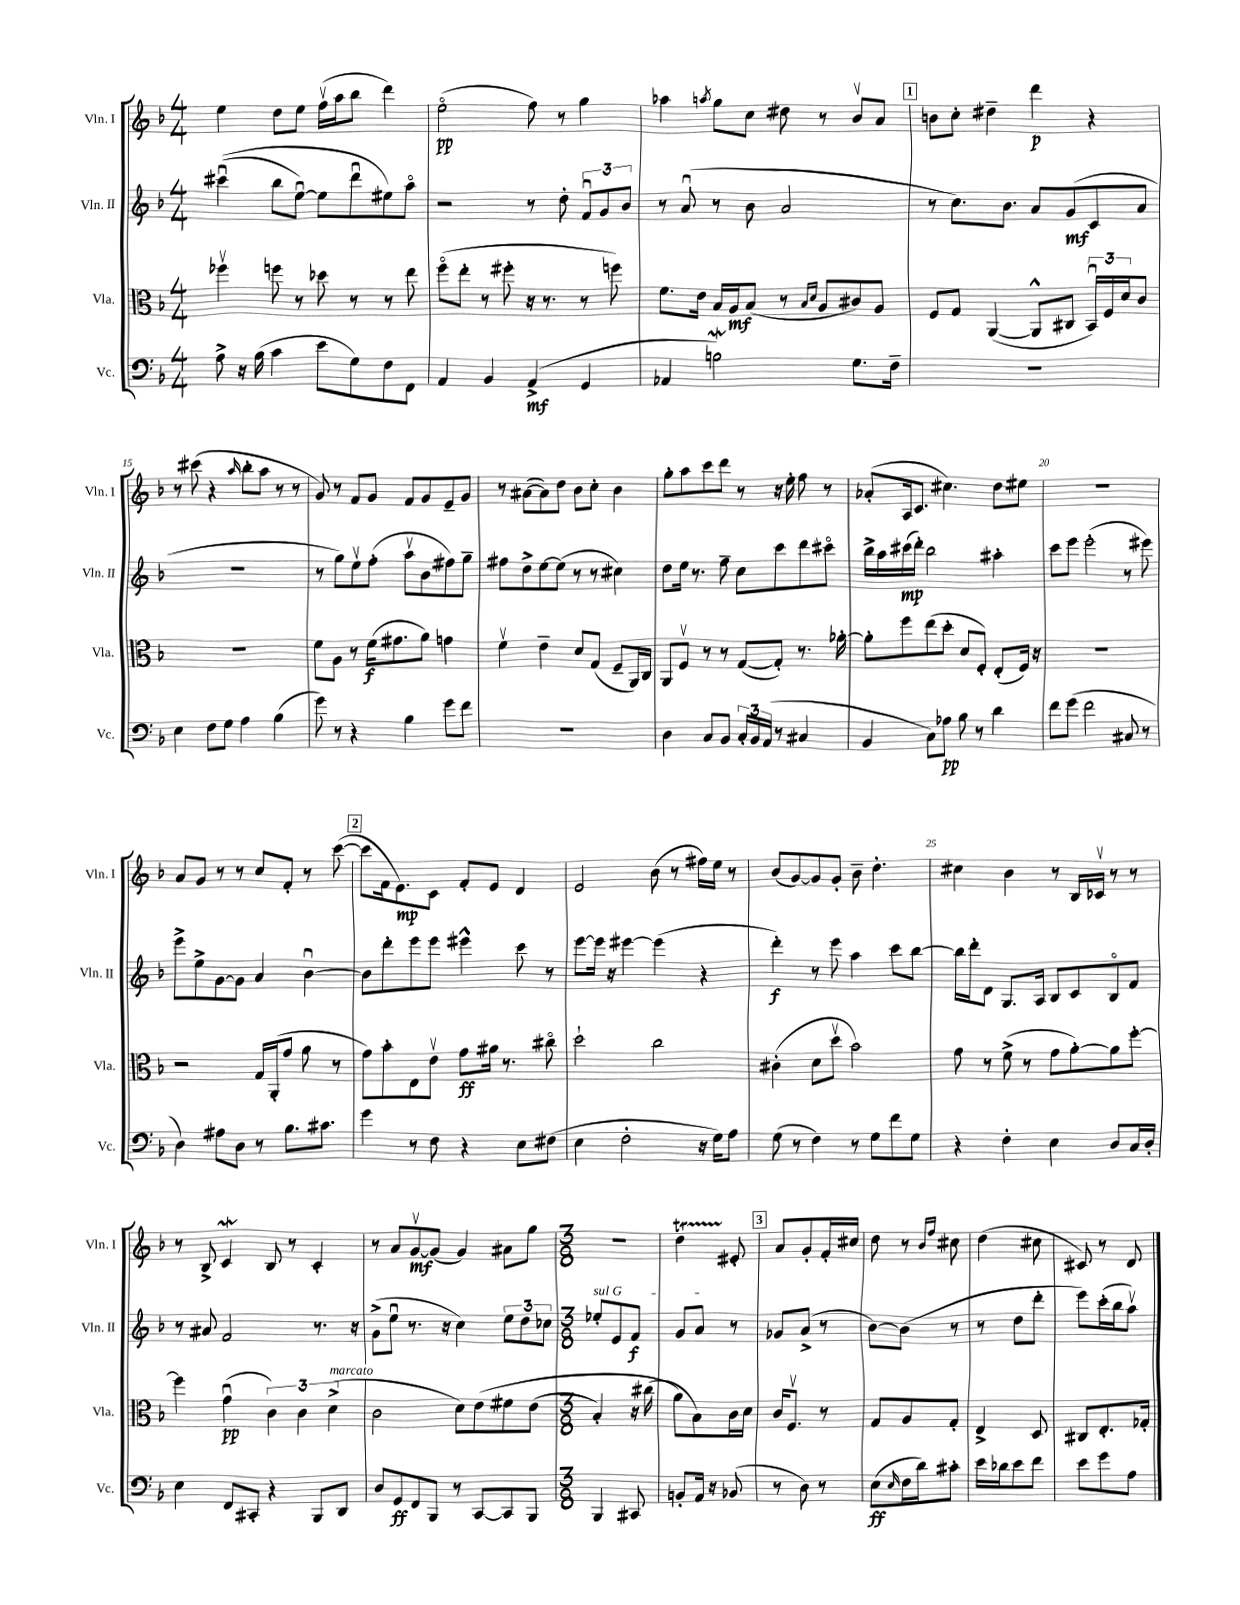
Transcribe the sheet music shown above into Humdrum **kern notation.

**kern	**kern	**kern	**kern
*staff4	*staff3	*staff2	*staff1
*clefF4	*clefC3	*clefG2	*clefG2
*k[b-]	*k[b-]	*k[b-]	*k[b-]
*M4/4	*M4/4	*M4/4	*M4/4
8A^	4ff-v	&((4ccc#u	4ee
16r	.	.	.
(16B-	.	.	.
4c	8ff	8bb-	8dd
.	8r	[8eeu)	8ee
8e	8dd-	8ee]	(16ffv
.	.	.	16aa
8G)	8r	8dddu	8bb-
8F	8r	8ee#&)	4ddd)
8FF	8ee	8aao	.
=	=	=	=
4AA	(8ffo	2r	(2eeo
.	8ee'	.	.
4BB-	8r	.	.
.	8ff#'	.	.
(4AA^	16r	8r	8ff)
.	8.r	.	.
.	.	8dd'	8r
4GG	8r	12fu	4gg
.	.	12g	.
.	8ff)	.	.
.	.	12b-	.
=	=	=	=
4AA-	8.f	8r	4aa-
.	.	(8au	.
.	16e	.	.
.	.	.	8qaa
2B)	16B-	8r	8gg
.	16A	.	.
.	(8B-	8b-	8cc
.	8r	2a	8dd#
.	16qqB-	.	.
.	16qqd	.	.
.	8A	.	8r
8.G	8c#)	.	8b-v
.	8A	.	8a
16F~	.	.	.
=	=	=	=
1r	8F	8r	8b
.	8G	8.cc)	8cc'
.	([4AA	.	4dd#~
.	.	8.b-	.
.	8AA^^]	8a	4ddd
.	8C#	(8g	.
.	24BB-u)	8c	4r
.	24F	.	.
.	24d	.	.
.	8c	8a	.
=	=	=	=
4E	1r	1r	8r
.	.	.	(8ccc#
8F	.	.	4r
8G	.	.	.
.	.	.	16qqaa
4A	.	.	8bb-'
.	.	.	8aa
(4B-	.	.	8r
.	.	.	8r
=	=	=	=
8g)	8f	8r	8g)
8r	8A	8gg)	8r
4r	8r	8eev	8f
.	(16f	(8ff'	8g
.	8.g#	.	.
4B-	.	8aav	8f
.	8a)	8b-	8g
8g	4g	8ff#)	8e~
8f	.	8gg~	8g
=	=	=	=
1r	4fv	8ff#	8r
.	.	8dd^	([8a#
.	4e~	[8ee	8a#])
.	.	(8ee]	8dd
.	8d	8r	8b-
.	(8G	8r	8cc'
.	8F~	4cc#)	4b-
.	16AA)	.	.
.	16C	.	.
=	=	=	=
4D	8AA	8dd	8gg'
.	8Fv	16ee	8aa
.	.	8.r	.
8C	8r	.	8ccc
8BB-	8r	8ff~	8ddd
24C'	([8G	8cc	8r
24BB-	.	.	.
(24AA	.	.	.
8r	8G'])	8ccc	16r
.	.	.	16ee'
4C#	8.r	8ddd	8ff
.	.	8ccc#o	8r
.	[16a-'	.	.
=	=	=	=
4BB-	8a-']	16bb-^	(8a-'
.	.	16aa	.
.	8ff	(16ccc#	16A
.	.	16ddd')	8.c
8C)	(8ee	2bb-	.
8A-	8dd'	.	4.cc#)
8B-	8d	.	.
8r	8F')	.	.
4d	(8E'	4aa#'	8dd
.	16F)	.	8ee#
.	16r	.	.
=	=	=	=
8f	1r	8ccc	1r
(8g	.	8eee	.
2f	.	(2eee'	.
8C#	.	8r	.
8r	.	8eee#)	.
=	=	=	=
4D)	2r	8eee^	8a
.	.	8ee^	8g
8A#	.	[8g	8r
8D	.	8g]	8r
8r	16G	4a	8cc
.	(16AA'	.	.
8.B-	8g	.	8f'
.	8a	[4b-u	8r
8.c#	.	.	.
.	8r	.	([8ccc
=	=	=	=
4g	8g)	8b-]	8ccc]
.	8b-'	8ddd'	16f
.	.	.	8.e)
8r	8E	8eee	.
8F	8ev	8eee	8c
4r	8g	4eee#^^	8f'
.	16a#	.	8e
.	8.r	.	.
8E	.	8ccc	4d
(8F#	8cc#o	8r	.
=	=	=	=
4E	2dd`	[8eee	2e
.	.	16eee]	.
.	.	16r	.
2F'	.	[4eee#	.
.	2cc	(4eee#]	(8b-
.	.	.	8r
16r	.	4r	16ff#)
16G)	.	.	16ee
8A	.	.	8r
=	=	=	=
(8G	(4c#'	4ddd')	(8b-
8r	.	.	[8g)
4F)	8d	8r	8g]
.	8ddv	8eee	8g'
8r	2b-)	4aa	8b-~
8G	.	.	4.dd'
8f	.	8ccc	.
8G	.	[8bb-	.
=	=	=	=
4r	8g	16bb-]	4cc#
.	.	16ddd'	.
.	8r	8d	.
4F'	(8f^	8.G	4b-
.	8r	.	.
.	.	16A	.
4E	8g	8B-	8r
.	[8a')	8c	16B-
.	.	.	16c-v
8D	8a]	8B-o	8r
16C	[8ff'	8f	8r
16D'	.	.	.
=	=	=	=
4E	4ff]	8r	8r
.	.	8a#	8B-^
8FF	(4gu	2f	4c
8CC#'	.	.	.
4r	6c)	.	8B-
.	.	.	8r
.	6c	.	.
8BBB-	.	8.r	4c'
.	(6d^	.	.
8DD	.	.	.
.	.	16r	.
=	=	=	=
8D	2c	(8g^	8r
8GG	.	8eeu	8a
8FF	.	8.r	[8gv
8BBB-	.	.	(8g]
.	.	16r	.
8r	8d)	4cc)	4g)
[8CC	&(8e	.	.
8CC]	8f#	12ee	8a#
.	.	12dd	.
8BBB-	(8e	.	8gg
.	.	12cc-	.
=	=	=	=
*M3/8	*M3/8	*M3/8	*M3/8
4BBB-	4B-')	8ee-'	4.r
.	.	8e	.
8CC#	16r	8f	.
.	(16cc#	.	.
=	=	=	=
8BB'	8a&)	8g	4dd
16AA	8B-)	8a	.
16r	.	.	.
(8BB-	16c	8r	8e#'
.	16d	.	.
=	=	=	=
8r	16c	8g-	8a
.	8.Fv	.	.
8D)	.	(8a^	8g'
8r	8r	8r	16f'
.	.	.	16cc#
=	=	=	=
(8E	8G	[8b-)	8dd
16qqE	.	.	.
16F	8A	(8b-]	8r
16d)	.	.	.
.	.	.	16qqb-
.	.	.	16qqff
8c#'	8G'	8r	8cc#
=	=	=	=
16e	4E^	8r	(4dd
16d-	.	.	.
8e	.	8dd	.
8f	8D	8ddd'	8cc#
=	=	=	=
8e	8C#	8eee)	8c#)
8g	8.E'	(16ccc'	8r
.	.	16bb-	.
8A	.	8aav)	8d
.	16G-'	.	.
==	==	==	==
*-	*-	*-	*-
